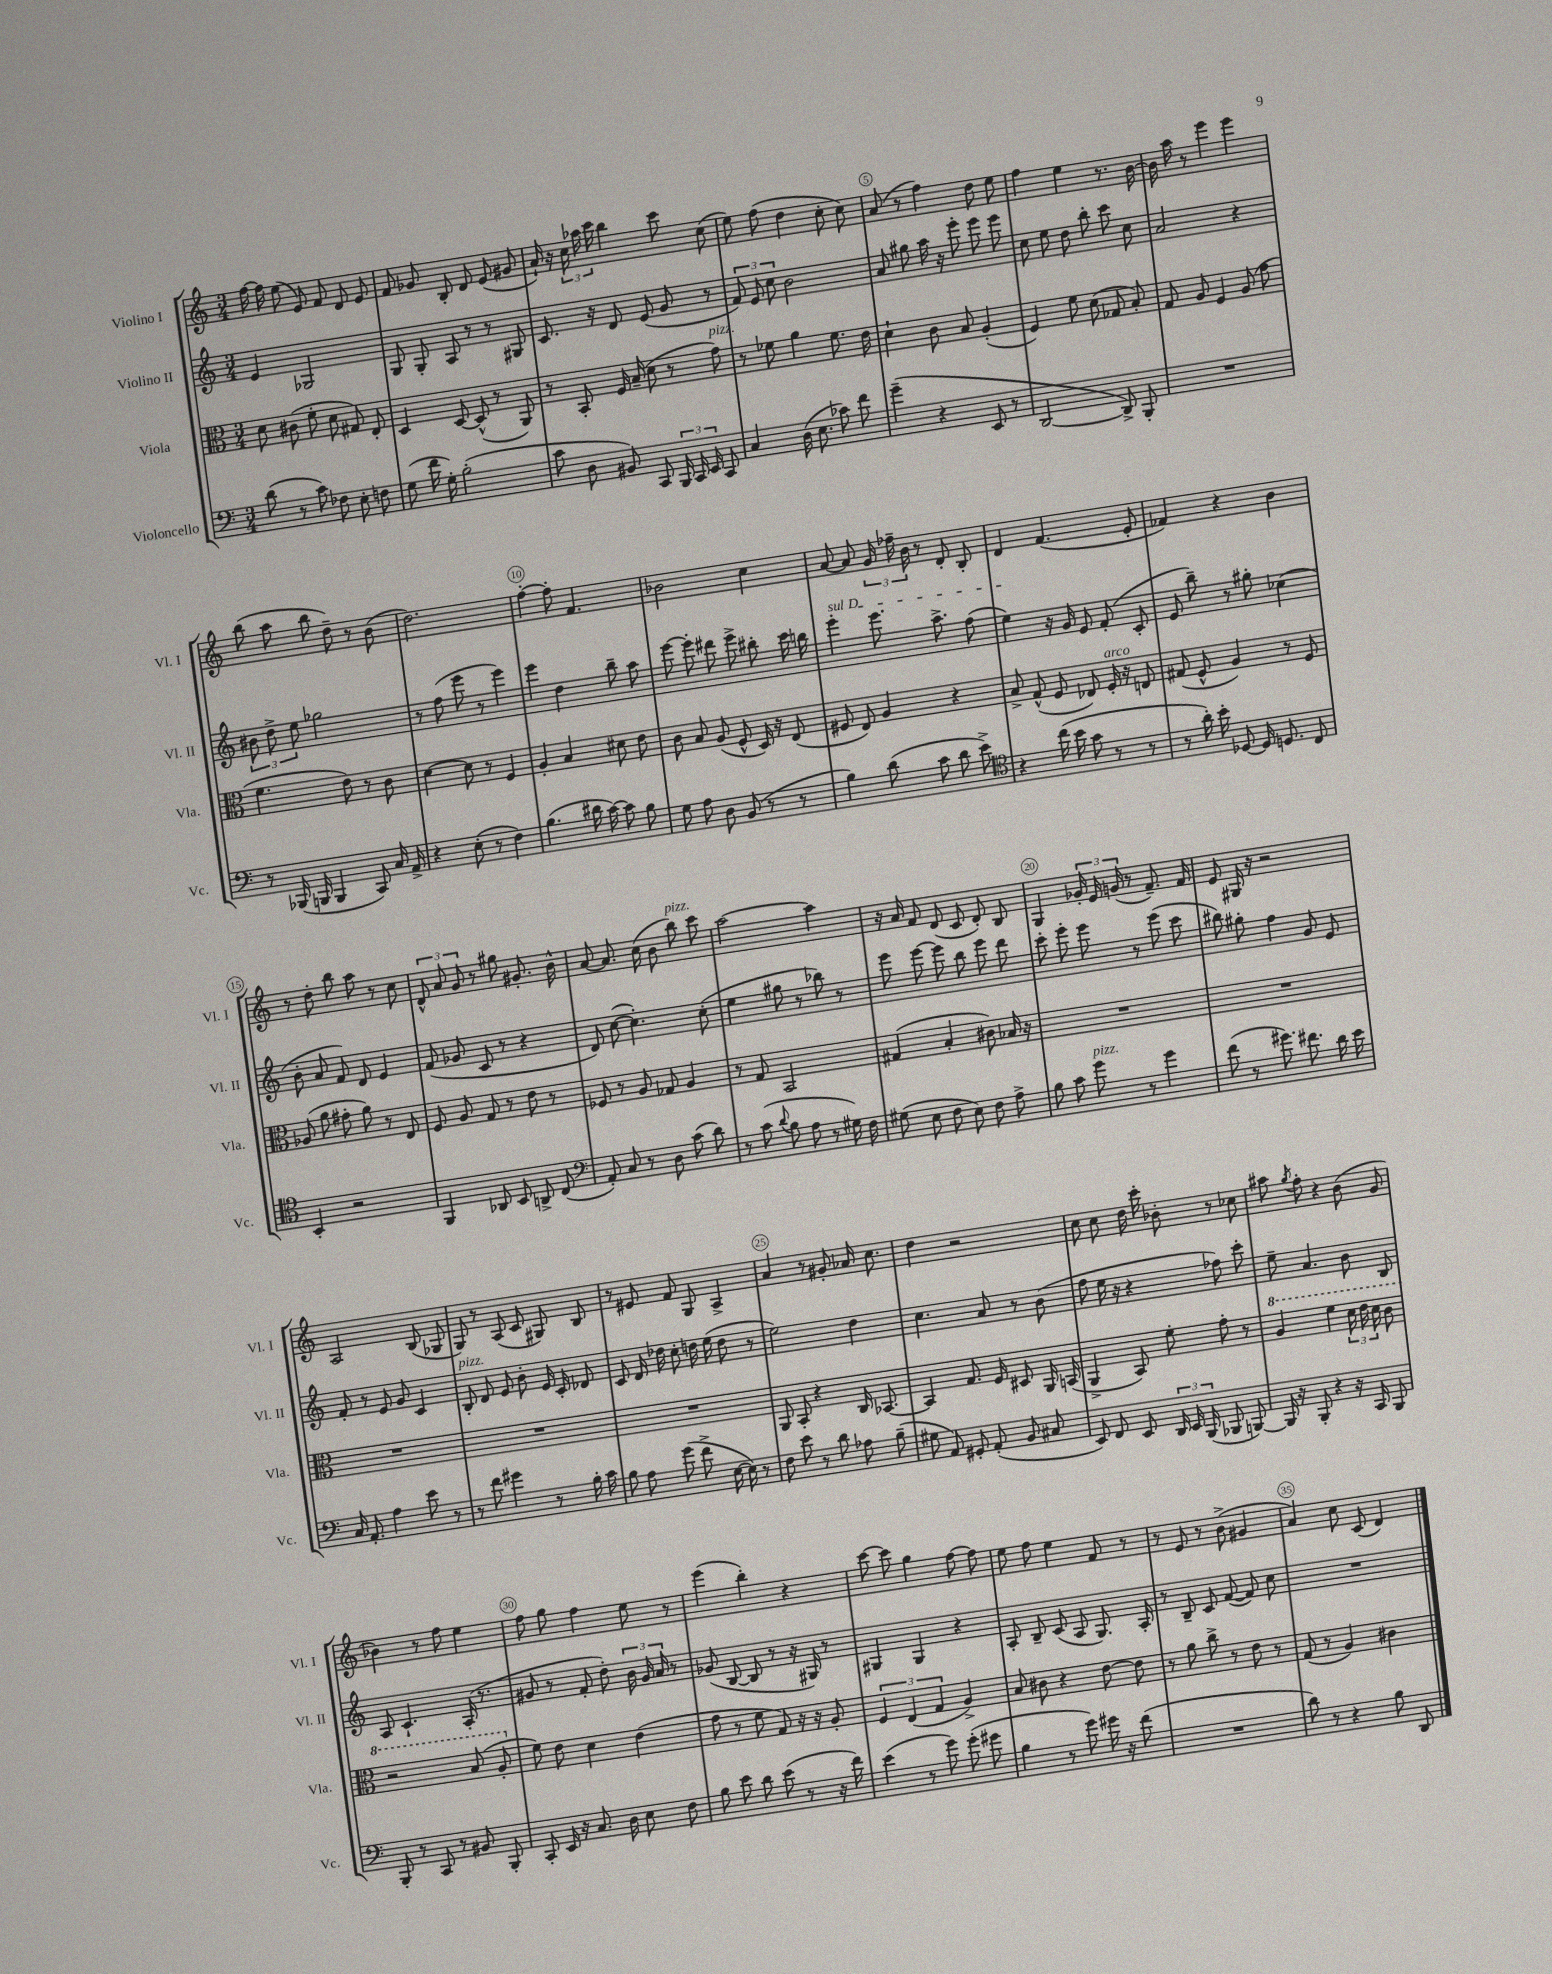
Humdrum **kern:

**kern	**kern	**kern	**kern
*staff4	*staff3	*staff2	*staff1
*clefF4	*clefC3	*clefG2	*clefG2
*k[]	*k[]	*k[]	*k[]
*M3/4	*M3/4	*M3/4	*M3/4
(8d	8d	4e	[16ff
.	.	.	16ff]
8r	(8c#	.	(8ee
8c)	8f'	2G-	8e)
8F-	8d	.	8f
8E'	8G#)	.	8d
8F	8E'	.	8e
=	=	=	=
(8G	4D	8G	8f
16f	.	8G'	8g-
16G')	.	.	.
(2B'	[8D	8A	8B'
.	(8D^^]	8r	8d
.	8r	8r	(8e
.	8AA)	8G#	8g#
=	=	=	=
8c	8r	8.c	16a`)
.	.	.	16r
8D	8BB'	.	24cc
.	.	.	24aa-
.	.	16r	.
.	.	.	24ccc
8BB#)	16F	8d	4bb
.	(16B~	.	.
8CC	8d	(8e	.
24BBB	8r	8g	8ccc
24CC	.	.	.
24EE	.	.	.
8CC	8g)	8r	(8cc
=	=	=	=
4C	8r	12f)	8ee)
.	.	12e	.
.	8f-	.	(8ff
.	.	12cc	.
(16D	4a	2b	4dd
8.E	.	.	.
8c-)	8.f-	.	8cc'
8f	.	.	8cc)
.	16e	.	.
=	=	=	=
(4g~	4d`	8a	(8a
.	.	8gg#	8r
4r	8c	16aa	4ff)
.	.	16r	.
.	8B	8eee'	.
8EE	(4A'	8eee	8dd
8r	.	8eee	8ee
=	=	=	=
[2DD	4F)	8cc	4ff
.	.	8ee	.
.	8f	8dd	4ee
.	(8d	8bb'	.
8DD^])	8G-	8ccc	8.r
8BBB'	8B')	8cc	.
.	.	.	[16b
=	=	=	=
2.r	8G	2a	16b]
.	.	.	16aa
.	8A	.	8r
.	4F	.	4eee
.	(8A	4r	4eee
.	8g	.	.
=	=	=	=
8r	4.f	12b#	(8bb
.	.	12dd^	.
(16BBB-	.	.	8aa
.	.	12ee	.
16BBB	.	.	.
4BBB	.	2gg-	8bb
.	8e)	.	8dd~)
8CC)	8r	.	8r
16C	8c	.	(8b
16AA^	.	.	.
=	=	=	=
4r	[4d	8r	2.dd)
.	.	(8ff	.
(8E'	8d]	8eee	.
8r	8r	8r	.
4F)	4F	4eee)	.
=	=	=	=
(4.B	4A'	4eee	[4ff'
.	4B	4dd	8ff']
16d#	.	.	4.f
[16c)	.	.	.
8c]	8d#	8bb~	.
8B	8e	8aa	.
=	=	=	=
8G	8c	[8eee	2b-
8A	8B	8eee']	.
8D	(8A	8ddd#	.
(8BB	8F^^	8eee^	.
8r	16D)	8bb#'	4cc
.	16r	.	.
8r	(8E	16ccc	.
.	.	16bb	.
=	=	=	=
4B)	8F#	4eee'	[8a
.	8E)	.	8a]
(8d	4A	8.eee	24g
.	.	.	24ff-~
.	.	.	24b
8c	.	.	8r
.	.	8.aa^	.
8d	4r	.	8d'
8e^)	.	(8ff	8B'
=	=	=	=
*clefC4	*	*	*
4r	8B^	4ee)	4d
.	(8G^^	.	.
(16cc	8F	16r	(4.f
16b	.	16g	.
8g	8E-)	8e	.
8r	16F'	(8f'	.
.	16r	.	.
8r	8E	8c'	8e'
=	=	=	=
8r	(8G#	8e	4f-)
16a')	8F^^	8bb~)	.
16b'	.	.	.
[8D-	4A)	8r	4r
16D-]	.	8gg#'	.
8.D	.	.	.
.	8r	(4cc-	4b
8C	8F	.	.
=	=	=	=
4BB'	(8A-	8b'	8r
.	8a	8a	8dd'
2r	8g#'	8f)	8bb
.	8a)	8d	8aa
.	8r	4e	8r
.	8E	.	8cc
=	=	=	=
4FF	8F	(8f	12d^^
.	.	.	12a
.	8A	8g-	.
.	.	.	12g
8AA-	8G	8c	8r
8BB	8r	8r	8gg#
8AA^	8e	4r	8.g#'
(8C	8r	.	.
.	.	.	16b^^
=	=	=	=
*clefF4	*	*	*
8AA')	8F-	8d)	[8a
8C	8r	([8cc	8.a]
8r	8A	4.cc'])	.
.	.	.	(16cc
8D	8G-	.	8b
(8c	4A	.	8bb)
8d)	.	(8cc'	8ccc
=	=	=	=
8r	8r	4ee	[2aa
(8c	8G	.	.
8qqd	.	.	.
8B	2BB	8gg#	.
8A	.	8r	.
8r	.	8bb-)	4aa]
16G#)	.	8r	.
16F	.	.	.
=	=	=	=
(8G#	(4G#	8eee	16r
.	.	.	16a
8E	.	[8eee	8f
8F	4B'	8eee]	(8d
8E)	.	8bb	8c
8F	8c#)	8eee	8d')
8A^	16B-	8ddd	8B
.	16r	.	.
=	=	=	=
8B	2.r	8ccc'	4G
8c	.	8eee'	.
8g	.	8eee	24g-'
.	.	.	24e
.	.	.	(24g
8r	.	8r	8r
4g	.	(8eee	8.f~)
.	.	8ccc	.
.	.	.	16f
=	=	=	=
(8f	2.r	8bb#)	8e
8r	.	8gg#'	16G#
.	.	.	16r
8.g#)	.	4ff	2r
8.f#	.	.	.
.	.	8g	.
16d	.	8e	.
16e	.	.	.
=	=	=	=
16C	2.r	8f'	2A
8.AA'	.	.	.
.	.	8r	.
4A	.	8e	.
.	.	8g	.
8e	.	4c	(8B
8r	.	.	8G-
=	=	=	=
8r	2.r	8B'	8G)
8f	.	8d	8r
4g#	.	8e	(8A
.	.	8b'	8c
8r	.	16e	8G#)
.	.	16c'	.
16B'	.	8d-	8B
16c	.	.	.
=	=	=	=
8B	2.r	8c	8r
8A	.	16d	8e#
.	.	16dd-	.
(8g	.	8cc'	8f
8f^	.	16dd	8G
.	.	(16ee	.
[16E	.	8dd	4A^
16E])	.	.	.
8r	.	8r	.
=	=	=	=
8F	8AA	2ee)	4a
8e	8BB'	.	.
8r	4r	.	8r
8d	.	.	8g#'
8A-	16C	4dd	16a-
.	[8.BB-	.	8.cc
(8B~	.	.	.
=	=	=	=
8G#	4BB-]	4.cc	4dd
8AA)	.	.	.
8GG#'	8.G	.	2r
(8AA'	.	8a	.
.	16F	.	.
8BB	8D#	8r	.
8C#	16AA	(8b	.
.	(16BB	.	.
=	=	=	=
8EE)	4AA^	8ff	8cc
8FF	.	16ee	8cc
.	.	16r	.
8EE	8BB)	4r	16dd
.	.	.	16ccc'
24DD	8f'	.	8b-'
24EE	.	.	.
(24BBB	.	.	.
8BBB-	8g'	8ff-)	8r
[8BBB)	8r	8ccc'	8cc-
=	=	=	=
16BBB]	4a	8ee~	8aa#
16r	.	.	.
.	.	.	8qgg
8BBB'	.	4.a	8ff'
4r	4ff	.	4r
16r	24dd	8b	(8b
.	24ee	.	.
16CC	.	.	.
.	24dd	.	.
8BBB	8cc	8B	8g
=	=	=	=
8BBB'	2r	8A	4b-)
8r	.	4.c`	.
8CC	.	.	8r
8r	.	.	8ff
8BB#	(8b	(16A'	4ee
.	.	8.r	.
8BBB'	8a'	.	.
=	=	=	=
8CC'	8f)	8g#	8ff
16EE	8e	8r	8gg
16r	.	.	.
8.C	4d	8f'	4ff
.	.	8dd')	.
16D	.	.	.
8E	(4e	24b	8ee
.	.	24g#	.
.	.	24a	.
8F	.	8r	8r
=	=	=	=
8B	8g	(8g-	(4eee
8e	8r	[8B	.
8d	8f	8B]	4bb')
(8e	8G)	8r	.
8r	16r	16r	4r
.	16r	16G#)	.
16r	8A'	8r	.
16f)	.	.	.
=	=	=	=
(4e	6F	4G#	[8ccc
.	.	.	8ccc]
.	(6E	.	.
8r	.	4G#	4gg
.	6G	.	.
8g)	.	.	.
(8g'	4A^)	4r	[8ff
8g#	.	.	8ff]
=	=	=	=
4B	8B	8A'	8ee
.	8c#	8B~	8ff
8r	4r	(8c	4ee
8g)	.	8A	.
16g#	[8e	8.G)	8f
16r	.	.	.
(8f	8e]	.	8r
.	.	16A'	.
=	=	=	=
2.r	8r	8r	8r
.	8a	8B~	8e
.	8cc^	8c	8r
.	8r	([8f	(8b^
.	8e	8f])	4g#
.	8r	8cc	.
=	=	=	=
8d)	(8G	2.r	4a)
8r	8r	.	.
4r	4A)	.	8cc
.	.	.	(8c
8B	4c#	.	4d)
8DD	.	.	.
==	==	==	==
*-	*-	*-	*-
